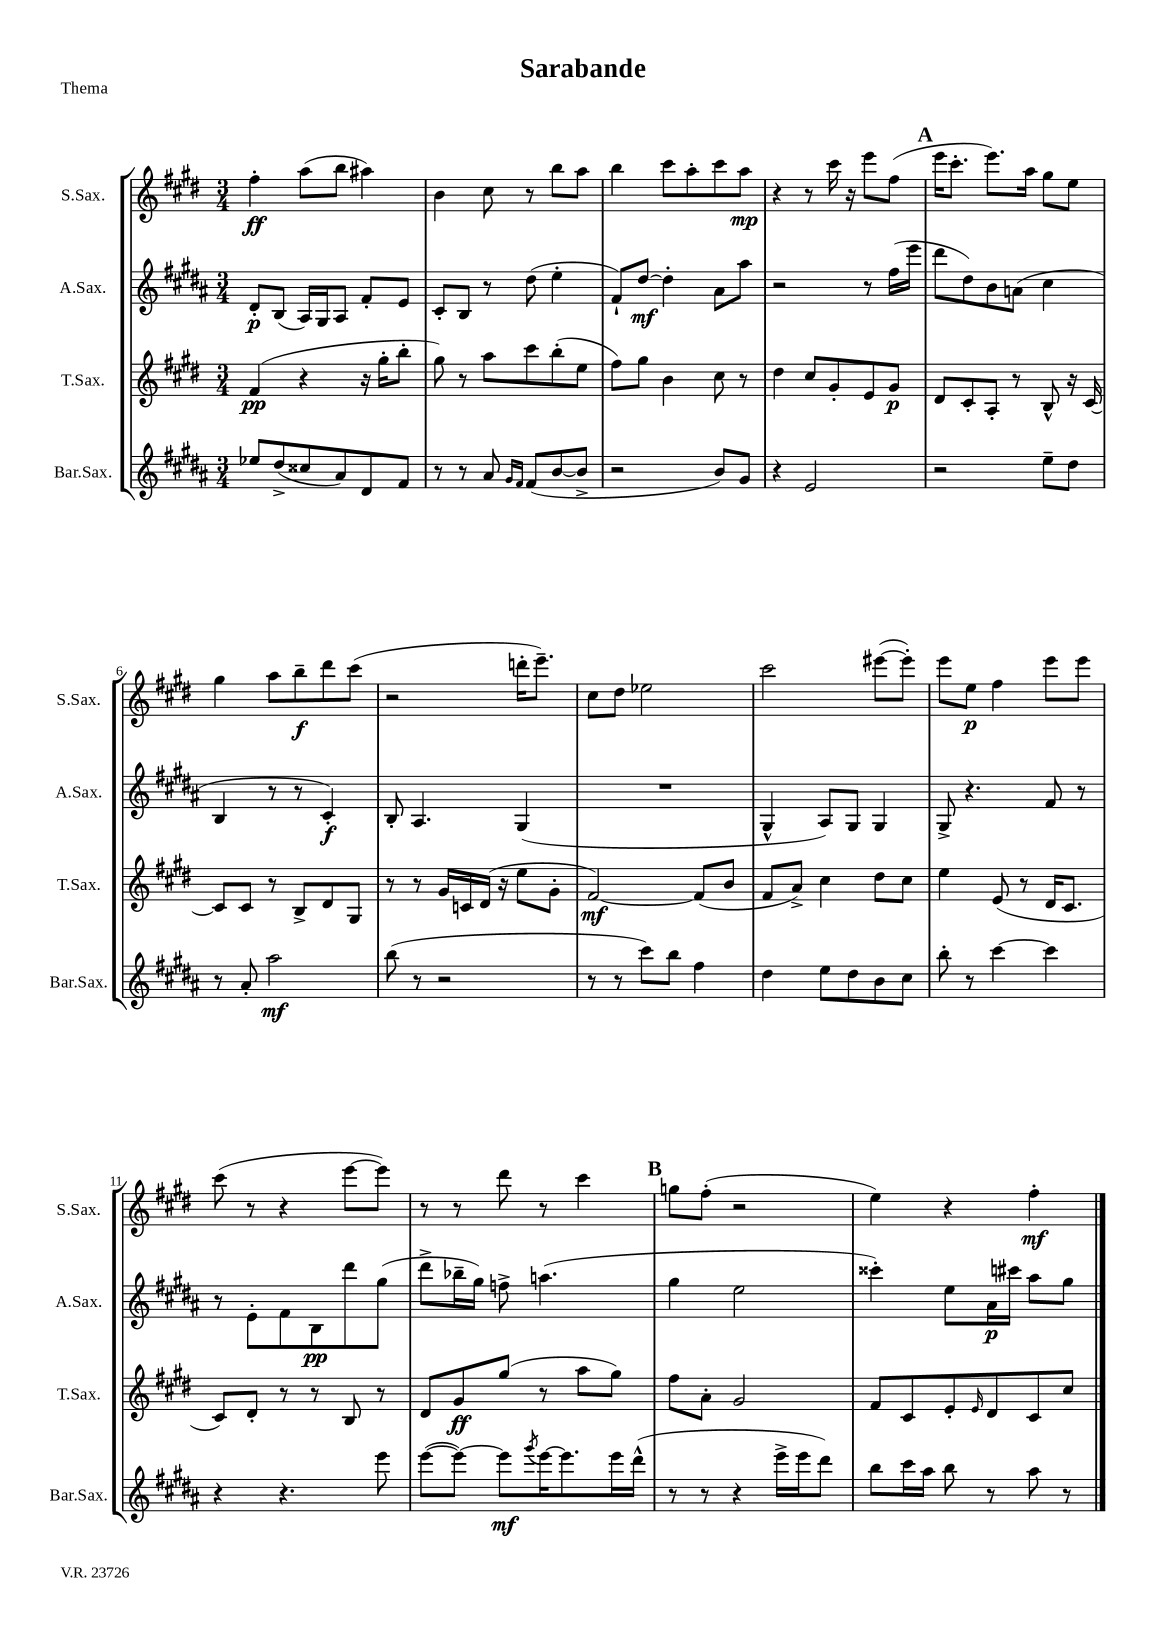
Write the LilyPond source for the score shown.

\header { title = "Sarabande" piece = "Thema" }
<<
\new StaffGroup <<
\new Staff = "s0" \with { instrumentName = "S.Sax." shortInstrumentName = "S.Sax." } {
    \clef treble \key e \major \numericTimeSignature \time 3/4
    fis''4-.\ff a''8( b''8 ais''4) |
    b'4 cis''8 r8 b''8 a''8 |
    b''4 cis'''8 a''8-. cis'''8 a''8\mp |
    r4 r8 cis'''16 r16 e'''8 fis''8( |
    \mark \markup { \bold "A" } e'''16 cis'''8.-. e'''8.) a''16 gis''8 e''8 |
    gis''4 a''8 b''8--\f dis'''8 cis'''8( |
    r2 d'''16-. e'''8.--) |
    cis''8 dis''8 ees''2 |
    cis'''2 eis'''8~( eis'''8-.) |
    e'''8 e''8\p fis''4 e'''8 e'''8 |
    cis'''8( r8 r4 e'''8~ e'''8) |
    r8 r8 dis'''8 r8 cis'''4 |
    \mark \markup { \bold "B" } g''8 fis''8-.( r2 |
    e''4) r4 fis''4-.\mf \bar "|." |
}
\new Staff = "s1" \with { instrumentName = "A.Sax." shortInstrumentName = "A.Sax." } {
    \clef treble \key b \major \numericTimeSignature \time 3/4
    dis'8-.\p b8( ais16) gis16 ais8 fis'8-. e'8 |
    cis'8-. b8 r8 dis''8( e''4-. |
    fis'8-!) dis''8~\mf dis''4-. ais'8 ais''8 |
    r2 r8 fis''16( e'''16 |
    \mark \markup { \bold "A" } dis'''8 dis''8) b'8 a'8( cis''4 |
    b4 r8 r8 cis'4-.\f) |
    b8-. ais4. gis4( |
    R2. |
    gis4-^ ais8) gis8 gis4 |
    gis8-> r4. fis'8 r8 |
    r8 e'8-. fis'8 b8\pp dis'''8 gis''8( |
    dis'''8-> bes''16-- gis''16) f''8-> a''4.( |
    \mark \markup { \bold "B" } gis''4 e''2 |
    cisis'''4-.) e''8 ais'16\p cis'''16 ais''8 gis''8 \bar "|." |
}
\new Staff = "s2" \with { instrumentName = "T.Sax." shortInstrumentName = "T.Sax." } {
    \clef treble \key e \major \numericTimeSignature \time 3/4
    fis'4\pp( r4 r16 gis''16-. b''8-. |
    gis''8) r8 a''8 cis'''8 b''8-.( e''8 |
    fis''8) gis''8 b'4 cis''8 r8 |
    dis''4 cis''8 gis'8-. e'8 gis'8\p |
    \mark \markup { \bold "A" } dis'8 cis'8-. a8-. r8 b8-^ r16 cis'16~ |
    cis'8 cis'8 r8 b8-> dis'8 gis8 |
    r8 r8 gis'16 c'16 dis'16( r16 e''8 gis'8-. |
    fis'2~\mf) fis'8( b'8 |
    fis'8 a'8->) cis''4 dis''8 cis''8 |
    e''4 e'8( r8 dis'16 cis'8. |
    cis'8) dis'8-. r8 r8 b8 r8 |
    dis'8 gis'8\ff gis''8( r8 a''8 gis''8) |
    \mark \markup { \bold "B" } fis''8 a'8-. gis'2 |
    fis'8 cis'8 e'8-. \grace { e'16 } dis'8 cis'8 cis''8 \bar "|." |
}
\new Staff = "s3" \with { instrumentName = "Bar.Sax." shortInstrumentName = "Bar.Sax." } {
    \clef treble \key b \major \numericTimeSignature \time 3/4
    ees''8 dis''8->( cisis''8 ais'8) dis'8 fis'8 |
    r8 r8 ais'8 \grace { gis'16 fis'16 } fis'8( b'8~ b'8-> |
    r2 b'8) gis'8 |
    r4 e'2 |
    \mark \markup { \bold "A" } r2 e''8-- dis''8 |
    r8 ais'8-. ais''2\mf |
    b''8( r8 r2 |
    r8 r8 cis'''8) b''8 fis''4 |
    dis''4 e''8 dis''8 b'8 cis''8 |
    b''8-. r8 cis'''4~ cis'''4 |
    r4 r4. e'''8 |
    e'''8~( e'''8~) e'''8\mf \acciaccatura { gis'''8 } e'''16~ e'''8. e'''16 dis'''16-^( |
    \mark \markup { \bold "B" } r8 r8 r4 e'''16-> e'''16 dis'''8) |
    b''8 cis'''16 ais''16 b''8 r8 ais''8 r8 \bar "|." |
}
>>
>>
